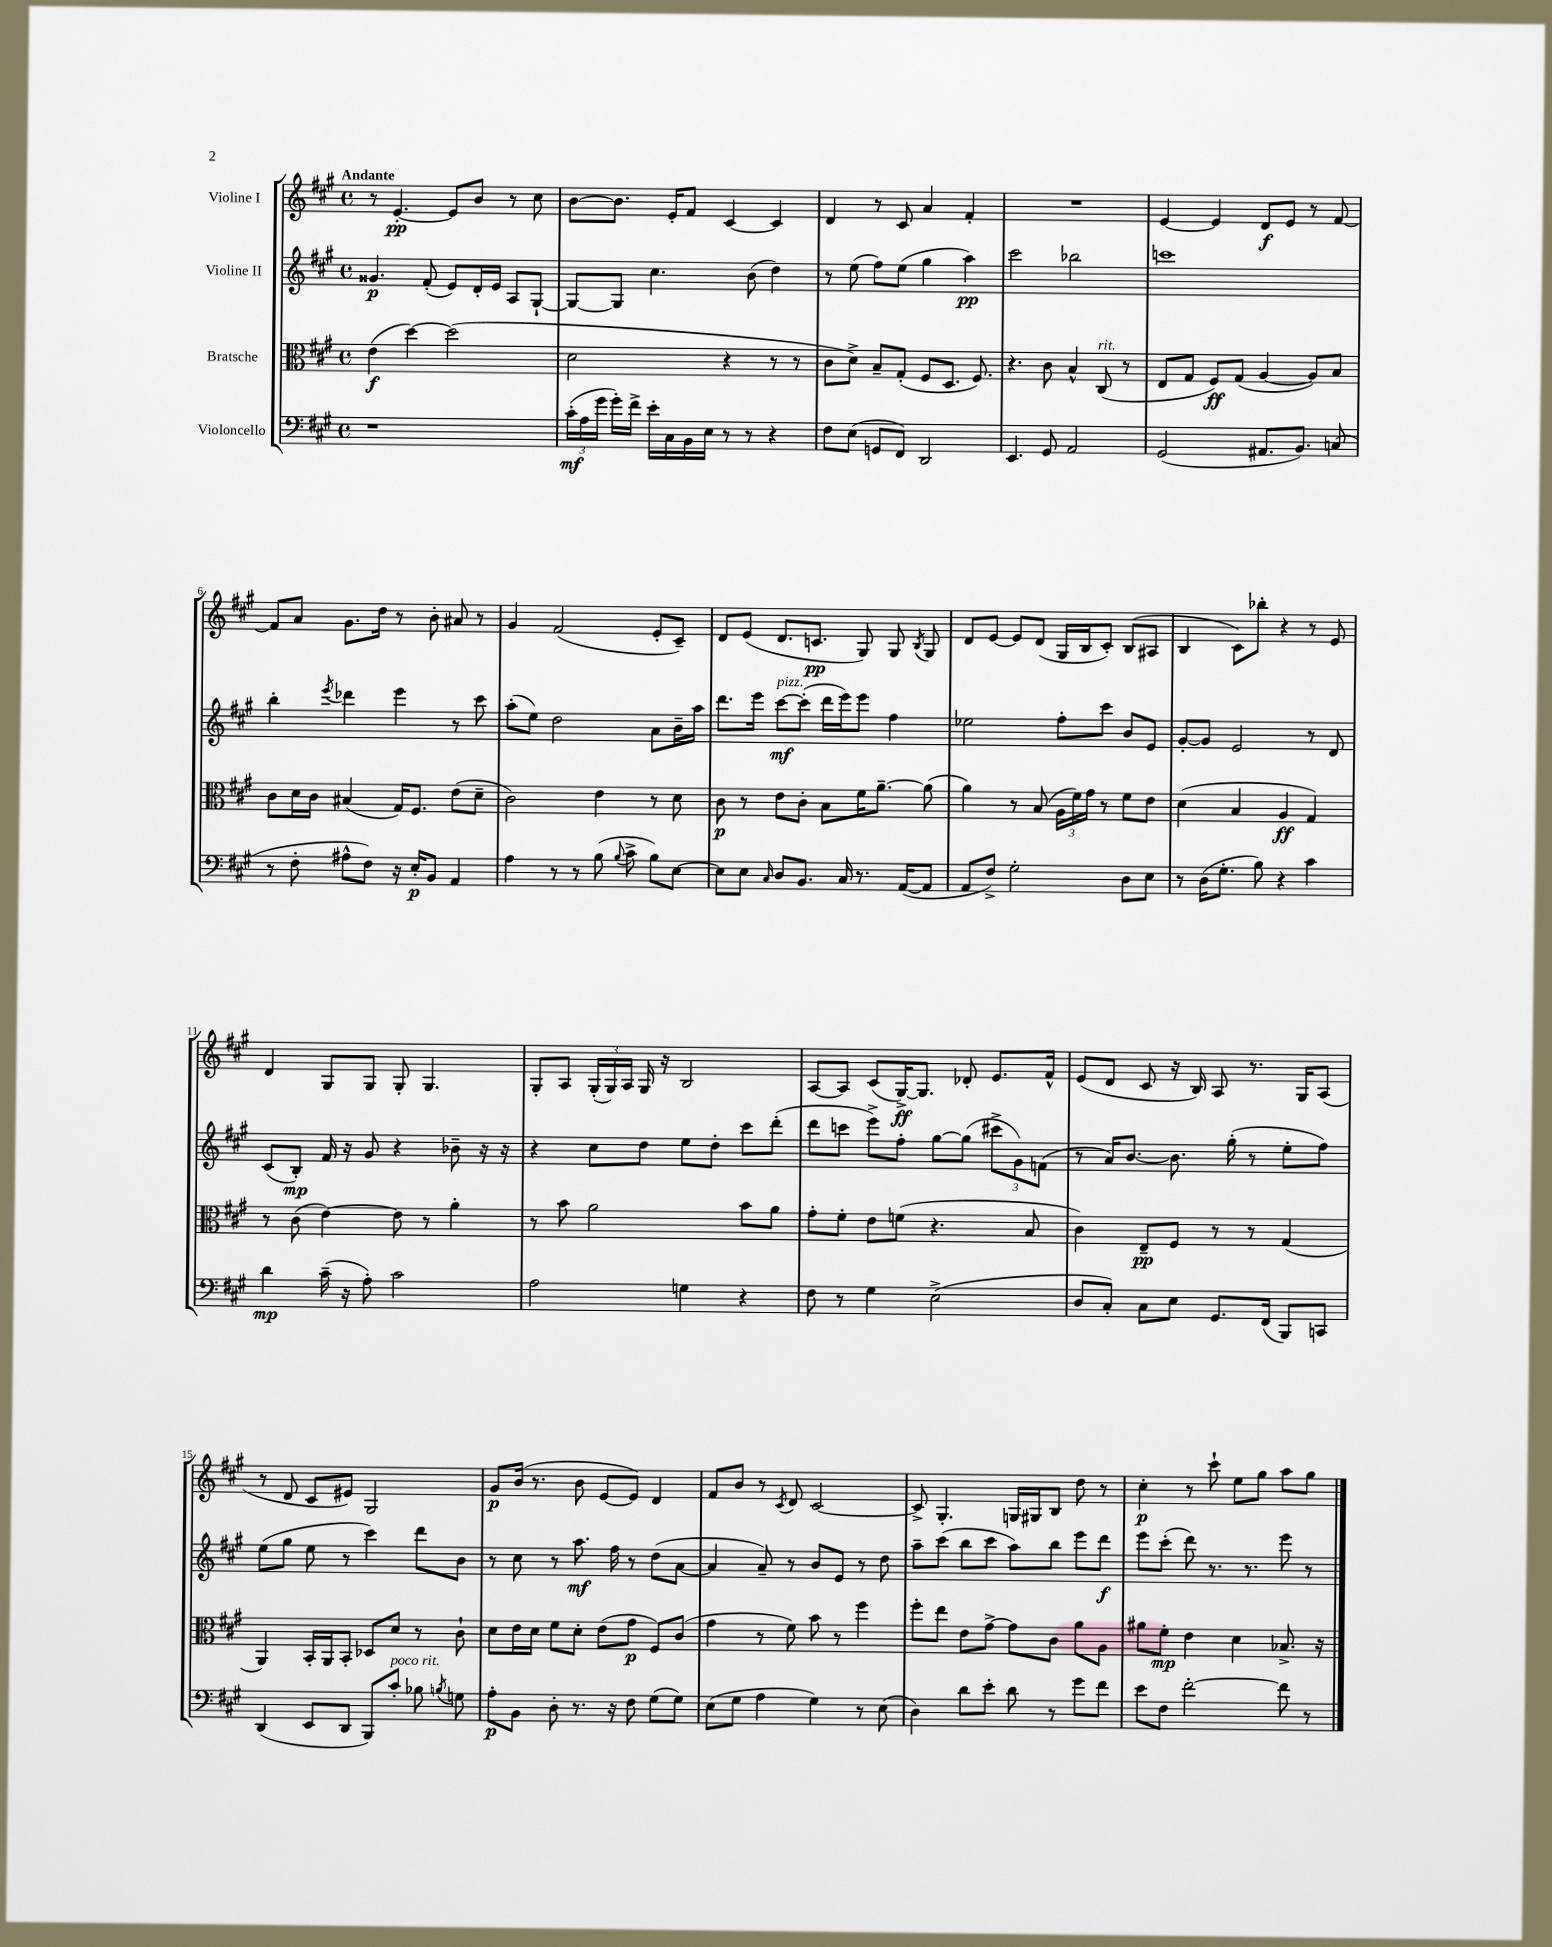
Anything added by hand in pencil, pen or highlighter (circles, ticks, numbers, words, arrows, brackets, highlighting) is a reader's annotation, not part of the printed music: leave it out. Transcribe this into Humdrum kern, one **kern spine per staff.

**kern	**dynam	**kern	**dynam	**kern	**dynam	**kern	**dynam
*part4	*part4	*part3	*part3	*part2	*part2	*part1	*part1
*staff4	*staff4	*staff3	*staff3	*staff2	*staff2	*staff1	*staff1
*I"Violoncello	*	*I"Bratsche	*	*I"Violine II	*	*I"Violine I	*
*clefF4	*	*clefC3	*	*clefG2	*	*clefG2	*
*k[f#c#g#]	*	*k[f#c#g#]	*	*k[f#c#g#]	*	*k[f#c#g#]	*
*M4/4	*	*M4/4	*	*M4/4	*	*M4/4	*
*met(c)	*	*met(c)	*	*met(c)	*	*met(c)	*
=1	=1	=1	=1	=1	=1	=1	=1
!	!	!	!	!	!	!LO:TX:a:B:t=Andante	!
1r	.	(4e\	f	4.g##X/	p	8r	.
.	.	.	.	.	.	[4.e'/	pp
.	.	[4dd\)	.	.	.	.	.
.	.	.	.	(8f#'/	.	.	.
.	.	(2dd\]	.	8e/L)	.	8e/L]	.
.	.	.	.	16d'/L	.	8b/J	.
.	.	.	.	16e/JJ	.	.	.
.	.	.	.	8A/L	.	8r	.
.	.	.	.	[8G#`/J	.	8cc#\	.
=2	=2	=2	=2	=2	=2	=2	=2
(24c#'\LL	mf	2d\	.	8G#/L_	.	[8b\L	.
24A\	.	.	.	.	.	.	.
24g#\JJ	.	.	.	.	.	.	.
16g#'\LL)	.	.	.	8G#/J]	.	8.b\J]	.
16f#^\JJ	.	.	.	.	.	.	.
16e'\LL	.	.	.	4.cc#\	.	.	.
16C#\	.	.	.	.	.	16e'/KL	.
16BB\	.	.	.	.	.	8f#/J	.
16E\JJ	.	.	.	.	.	.	.
8r	.	4r	.	.	.	[4c#/	.
8r	.	.	.	(8b\	.	.	.
4r	.	8r	.	4dd\)	.	4c#/]	.
.	.	8r	.	.	.	.	.
=3	=3	=3	=3	=3	=3	=3	=3
8F#\L	.	8c#\L	.	8r	.	4d/	.
(8E\J	.	8d^\J)	.	(8ee\	.	.	.
8GGn/L	.	8B~/L	.	8ff#\L)	.	8r	.
8FF#/J)	.	(8G#'/J	.	(8ee\J	.	8c#/	.
2DD/	.	8F#/L	.	4gg#\	.	4a/	.
.	.	8.D/J	.	.	.	.	.
.	.	.	.	4aa\)	pp	4f#'/	.
.	.	8.F#/)	.	.	.	.	.
=4	=4	=4	=4	=4	=4	=4	=4
4.EE/	.	4.r	.	2ccc#\	.	1r	.
8GG#/	.	8c#\	.	.	.	.	.
2AA/	.	4B^^/	.	2bb-X\	.	.	.
!	!	!LO:TX:a:i:t=rit.	!	!	!	!	!
.	.	(8C#/	.	.	.	.	.
.	.	8r	.	.	.	.	.
=5	=5	=5	=5	=5	=5	=5	=5
(2GG#/	.	8E/L	.	1cccn	.	[4e/	.
.	.	8G#/J	.	.	.	.	.
.	.	8F#/L)	ff	.	.	4e/]	.
.	.	(8G#/J	.	.	.	.	.
8.AA#X/L	.	[4A/	.	.	.	8d/L	f
.	.	.	.	.	.	8e/J	.
8.BB/J)	.	.	.	.	.	.	.
.	.	8A/L])	.	.	.	8r	.
(8Cn/	.	8B/J	.	.	.	[8f#/	.
!!LO:LB:g=z
=6	=6	=6	=6	=6	=6	=6	=6
8r	.	8c#\L	.	4bb'\	.	8f#/L]	.
8F#'\	.	16d\L	.	.	.	8a/J	.
.	.	16c#\JJ	.	.	.	.	.
.	.	.	.	8qeee/	.	.	.
8A#X^^\L	.	(4B#X/	.	4ddd-X\	.	8.g#\L	.
8F#\J)	.	.	.	.	.	.	.
.	.	.	.	.	.	16dd\Jk	.
16r	.	16G#/KL)	.	4eee\	.	8r	.
16E'/KL	p	8.F#/J	.	.	.	.	.
8BB/J	.	.	.	.	.	8b'\	.
4AA/	.	(8e\L	.	8r	.	8a#X/	.
.	.	8d~\J	.	8ccc#\	.	8r	.
=7	=7	=7	=7	=7	=7	=7	=7
4A\	.	2c#\)	.	(8aa'\L	.	4g#/	.
.	.	.	.	8ee\J)	.	.	.
8r	.	.	.	2dd\	.	(2f#/	.
8r	.	.	.	.	.	.	.
(8B\	.	4e\	.	.	.	.	.
8qqB/	.	.	.	.	.	.	.
8c#^\	.	.	.	.	.	.	.
8B\L)	.	8r	.	8a\L	.	8e'/L	.
[8E\J	.	8d\	.	16b~\L	.	8c#~/J)	.
.	.	.	.	16aa\JJ	.	.	.
=8	=8	=8	=8	=8	=8	=8	=8
8E\L]	.	8c#\	p	8.ddd\L	.	8d/L	.
8E\J	.	8r	.	.	.	(8e/J	.
.	.	.	.	16eee\Jk	.	.	.
16qqC#/	.	.	.	.	.	.	.
!	!	!	!	!LO:TX:a:i:t=pizz.	!	!	!
8D/L	.	8e\L	.	[8ccc#\L	mf	8.d/L	.
8.BB/J	.	8c#'\J	.	(8ccc#'\J]	.	.	.
.	.	.	.	.	.	8.cn/J	pp
.	.	8B\L	.	16ddd\LL	.	.	.
16C#/	.	.	.	16eee\J)	.	.	.
8.r	.	16f#\K	.	8eee\J	.	8G#/)	.
.	.	[8.a~\J	.	.	.	.	.
.	.	.	.	4ff#\	.	8G#/	.
([16AA/KL	.	.	.	.	.	.	.
.	.	.	.	.	.	8qB/	.
8AA/J]	.	(8a\]	.	.	.	8G#/	.
=9	=9	=9	=9	=9	=9	=9	=9
8AA/L	.	4a\)	.	2ee-X\	.	8d/L	.
8F#^/J)	.	.	.	.	.	[8e/J	.
2G#'\	.	8r	.	.	.	8e/L]	.
.	.	(8B/	.	.	.	(8d/J	.
.	.	24A\LL	.	8ff#'\L	.	16G#/LL	.
.	.	24f#\)	.	.	.	.	.
.	.	.	.	.	.	16B/J	.
.	.	24g#\JJ	.	.	.	.	.
.	.	8r	.	8ccc#\J	.	8c#'/J)	.
8D\L	.	8f#\L	.	8b/L	.	(8B/L	.
8E\J	.	8e\J	.	8e/J	.	8A#X/J	.
=10	=10	=10	=10	=10	=10	=10	=10
8r	.	(4d\	.	[8g#'/L	.	4B/	.
(16D\KL	.	.	.	8g#/J]	.	.	.
8.G#'\J	.	.	.	.	.	.	.
.	.	4B/	.	2e/	.	8c#\L)	.
8B\)	.	.	.	.	.	8bb-X'\J	.
4r	.	4A/	ff	.	.	4r	.
4c#\	.	4G#/)	.	8r	.	8r	.
.	.	.	.	8d/	.	8e/	.
!!LO:LB:g=z
=11	=11	=11	=11	=11	=11	=11	=11
4d\	mp	8r	.	(8c#/L	.	4d/	.
.	.	(8c#\	.	8B'/J)	mp	.	.
(16c#~\	.	[4e\)	.	16f#/	.	8G#/L	.
16r	.	.	.	16r	.	.	.
8A'\)	.	.	.	8g#/	.	8G#/J	.
2c#\	.	8e\]	.	4r	.	8G#'/	.
.	.	8r	.	.	.	4.G#/	.
.	.	4a'\	.	8b-X~\	.	.	.
.	.	.	.	16r	.	.	.
.	.	.	.	16r	.	.	.
=12	=12	=12	=12	=12	=12	=12	=12
2A\	.	8r	.	4r	.	8G#'/L	.
.	.	8b\	.	.	.	8A/J	.
.	.	2a\	.	8cc#\L	.	(24G#'/LL	.
.	.	.	.	.	.	24G#/)	.
.	.	.	.	.	.	24A/JJ	.
.	.	.	.	8dd\J	.	16G#/	.
.	.	.	.	.	.	16r	.
4Gn\	.	.	.	8ee\L	.	2B/	.
.	.	.	.	8dd'\J	.	.	.
4r	.	8b\L	.	8ccc#\L	.	.	.
.	.	8a\J	.	(8ddd'\J	.	.	.
=13	=13	=13	=13	=13	=13	=13	=13
8F#\	.	8g#'\L	.	8ddd\L	.	[8A/L	.
8r	.	8f#'\J	.	8cccn\J	.	8A/J]	.
4G#\	.	8e\L	.	8eee^\L)	.	(8c#/L	.
.	.	(8fn\J	.	8ff#'\J	.	[16G#^/K)	ff
.	.	.	.	.	.	8.G#/J]	.
(2E^\	.	4.r	.	[8gg#\L	.	.	.
.	.	.	.	(8gg#\J]	.	8d-X'/	.
.	.	.	.	12ccc#X^\L	.	8.e/L	.
.	.	.	.	12g#\)	.	.	.
.	.	8B/	.	.	.	.	.
.	.	.	.	(12fn\J	.	.	.
.	.	.	.	.	.	16f#^^/Jk	.
=14	=14	=14	=14	=14	=14	=14	=14
8D/L	.	4c#\)	.	8r	.	(8e/L	.
8C#'/J)	.	.	.	16a/KL)	.	8d/J	.
.	.	.	.	[8.b/J	.	.	.
8C#\L	.	8E~/L	pp	.	.	8c#/	.
8E\J	.	8F#/J	.	8.b\]	.	16r	.
.	.	.	.	.	.	16B/)	.
8.GG#/L	.	8r	.	.	.	8A/	.
.	.	.	.	(16gg#'\	.	.	.
.	.	8r	.	8r	.	8.r	.
(16FF#/Jk	.	.	.	.	.	.	.
8BBB/L)	.	(4G#/	.	8ee'\L	.	.	.
.	.	.	.	.	.	16G#/KL	.
8CCn/J	.	.	.	8ff#\J)	.	(8A/J	.
!!LO:LB:g=z
=15	=15	=15	=15	=15	=15	=15	=15
(4DD/	.	4AA/)	.	(8ee\L	.	8r	.
.	.	.	.	8gg#\J	.	8d/	.
8EE/L	.	16BB'/LL	.	8ee\	.	8c#/L	.
.	.	16AA/J	.	.	.	.	.
8DD/J	.	8BB'/J	.	8r	.	8e#X/J)	.
8BBB/L)	.	8D-X/L	.	4ccc#\)	.	2G#/	.
!LO:TX:a:i:t=poco rit.	!	!	!	!	!	!	!
8c#'/J	.	8d/J	.	.	.	.	.
8B-X\	.	8r	.	8ddd\L	.	.	.
8qBn/	.	.	.	.	.	.	.
8Gn\	.	8c#`\	.	8b\J	.	.	.
=16	=16	=16	=16	=16	=16	=16	=16
8A'\L	p	8d\L	.	8r	.	8g#/L	p
8BB\J	.	16e\L	.	8cc#\	.	(16b/Jk	.
.	.	16d\JJ	.	.	.	8.r	.
8D'\	.	8f#\L	.	8r	.	.	.
8.r	.	8d'\J	.	8.aa\	mf	8b\	.
.	.	(8e\L	.	.	.	[8e/L	.
16r	.	.	.	16ff#\	.	.	.
8F#\	.	8g#\J	p	8r	.	8e/J])	.
(8G#\L	.	8F#/L)	.	(8dd\L	.	4d/	.
8G#\J)	.	(8c#/J	.	[8a\J	.	.	.
=17	=17	=17	=17	=17	=17	=17	=17
(8E\L	.	4g#\	.	4a/]	.	8f#/L	.
8G#\J	.	.	.	.	.	8b/J	.
4A\	.	8r	.	8a~/)	.	8r	.
.	.	.	.	.	.	8qc#/	.
.	.	8f#\)	.	8r	.	8d/	.
4G#\)	.	8b\	.	8b/L	.	[2c#/	.
.	.	8r	.	8e/J	.	.	.
8r	.	4ff#\	.	8r	.	.	.
(8E\	.	.	.	8dd\	.	.	.
=18	=18	=18	=18	=18	=18	=18	=18
4D\)	.	8ff#'\L	.	8aa~\L	.	8c#^/]	.
.	.	8ee\J	.	(8ccc#\J	.	4.G#'/	.
8d\L	.	8e\L	.	8bb\L	.	.	.
8e'\J	.	[8g#^\J	.	8ccc#\J	.	.	.
8d\	.	8g#\L]	.	8aa\L)	.	16Gn/LL	.
.	.	.	.	.	.	16G#X/J	.
8r	.	8c#\J	.	8bb\J	.	8B/J	.
8g#\L	.	8a\L	.	8eee\L	.	8dd\	.
8f#\J	.	8A\J	.	8ddd\J	f	8r	.
=19	=19	=19	=19	=19	=19	=19	=19
8e\L	.	8a#X\L	.	8eee\L	.	4cc#'\	p
8F#\J	.	8f#'\J	mp	(8ccc#'\J	.	.	.
[2f#'\	.	4e\	.	8ddd\)	.	8r	.
.	.	.	.	8.r	.	8ccc#`\	.
.	.	4d\	.	.	.	8ee\L	.
.	.	.	.	8.r	.	.	.
.	.	.	.	.	.	8gg#\J	.
8f#\]	.	8.B-X^/	.	8eee\	.	8aa\L	.
8r	.	.	.	8r	.	8gg#\J	.
.	.	16r	.	.	.	.	.
==	==	==	==	==	==	==	==
*-	*-	*-	*-	*-	*-	*-	*-
